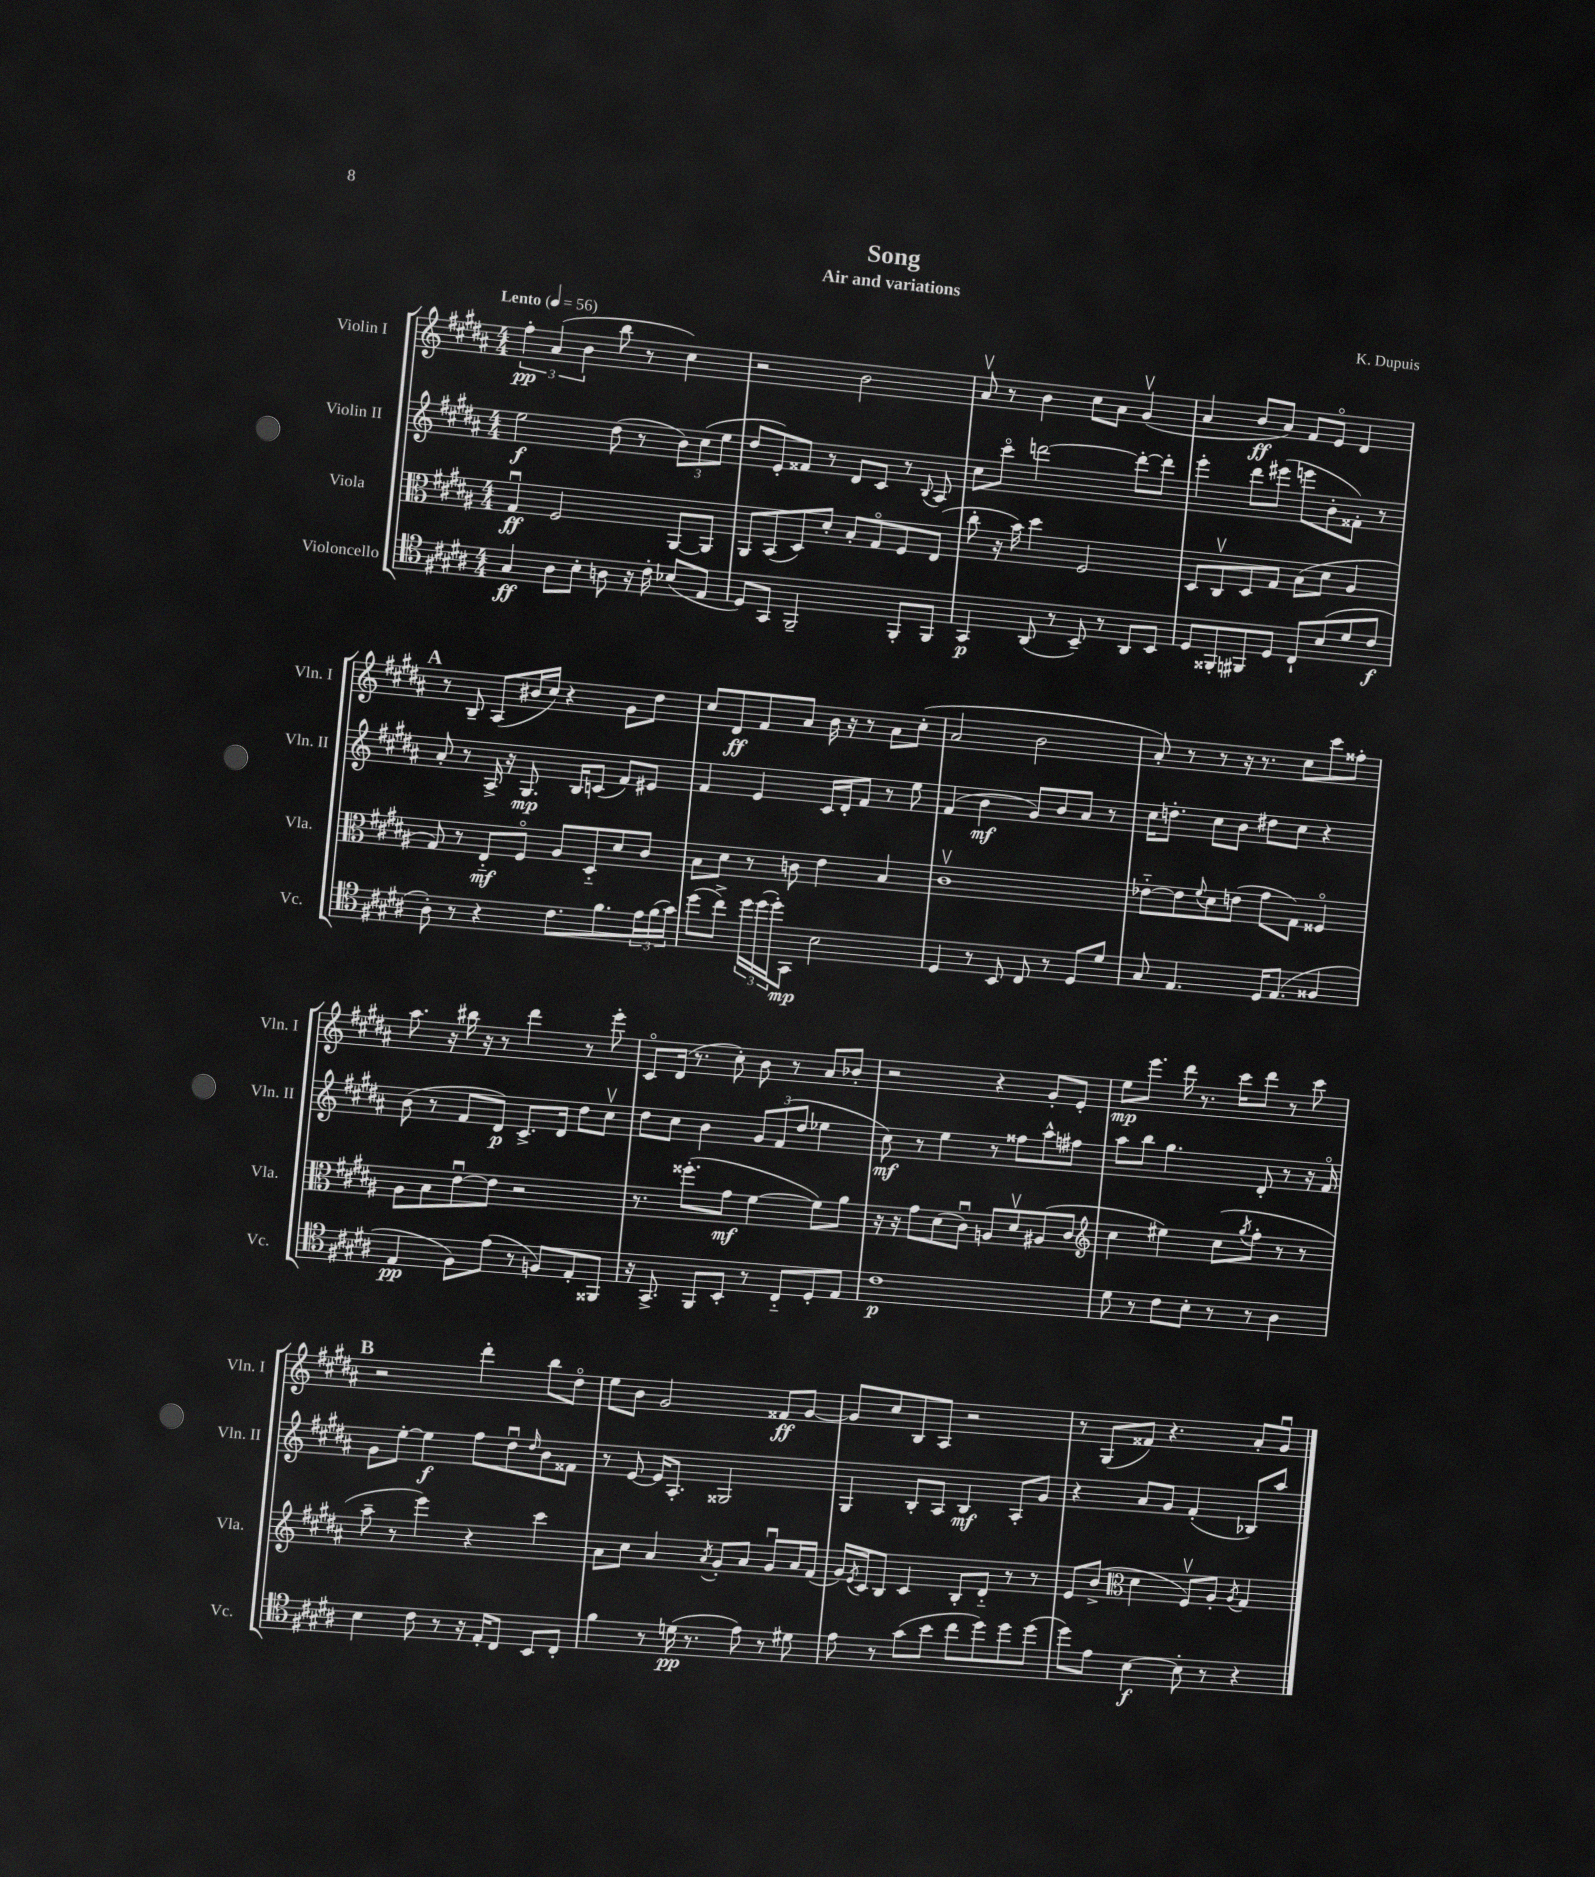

**kern	**kern	**kern	**kern
*staff4	*staff3	*staff2	*staff1
*clefC4	*clefC3	*clefG2	*clefG2
*k[f#c#g#d#a#]	*k[f#c#g#d#a#]	*k[f#c#g#d#a#]	*k[f#c#g#d#a#]
*M4/4	*M4/4	*M4/4	*M4/4
*MM56	*MM56	*MM56	*MM56
4G#	4G#u	2ee	6ff#'
.	.	.	(6a#
8A#	2F#	.	.
.	.	.	6b
8B'	.	.	.
8A	.	(8dd#	8bb
16r	.	8r	8r
16c#'	.	.	.
(8B-	[8AA#	12b)	4cc#)
.	.	(12cc#	.
8E	8AA#]	.	.
.	.	12ee	.
=	=	=	=
8D#)	8AA#	8dd#	2r
8GG#	(8BB	8e')	.
2FF#~	8D#)	8f##	.
.	8d#'	8r	.
.	8B'	8d#	2b
.	8G#o	8c#	.
8FF#'	8F#	8r	.
.	.	8qqB	.
8FF#	(8E	8A#	.
=	=	=	=
4GG#	8cc#'	8cc#	8a#v
.	16r	8ccc#o	8r
.	16b)	.	.
(8AA#	4dd#	[2ddd	4b
8r	.	.	.
8BB~)	2F#	.	8cc#
8r	.	.	8a#
8AA#	.	8ddd'_	(4g#v
8BB	.	8ddd']	.
=	=	=	=
8D#	8D#	4eee'	4a#
8FF##'	8C#v	.	.
8FF#	8D#	8ddd#	8b
8D#	8G#	(8eee#	8a#)
8C#`	(8B	8eee	8f#
(8B	8d#	8b'	8eo
8d#	4A#	8f##')	4d#
8c#	.	8r	.
=	=	=	=
8A#')	8G#)	8a#'	8r
8r	8r	8r	8B~
4r	8E'~	16A#^	(8A#
.	.	16r	.
.	8F#o	8.G#	16b#
.	.	.	16cc#)
8.c#	8A#	.	4r
.	.	16B	.
.	8D#'~	(8c	.
8.f#	.	.	.
.	8d#	8f#)	8g#
24e	8c#	8e#	8dd#
(24f#	.	.	.
24g#)	.	.	.
=	=	=	=
(8dd#	8B	4f#	8cc#
8cc#^)	8d#	.	8d#
24dd#	8r	4e	8f#
(24dd#	.	.	.
24dd#')	.	.	.
8GG#	8c	.	8a#
2B	4e	16c#	16b
.	.	16d#'	16r
.	.	8f#	8r
.	4B	8r	8a#
.	.	8ee	(8cc#'
=	=	=	=
4D#	1c#v	(4f#	2a#
8r	.	4b	.
8BB	.	.	.
8C#	.	8g#)	2b
8r	.	8b	.
8D#	.	8a#	.
8d#	.	8r	.
=	=	=	=
8G#	[8e-'~	16cc#	8a#')
.	.	8.dd'	.
4.E	8e-]	.	8r
.	8qqf#	.	.
.	8d#	8cc#	8r
.	(8e	8b	16r
.	.	.	8.r
16D#	8g#	8dd#	.
(8.E	.	.	.
.	8G#)	8cc#	8cc#
4F##	4F##o	4r	8ccc#
.	.	.	8ff##'
=	=	=	=
4E	8A#	(8b	8.aa#
.	8B	8r	.
.	.	.	16r
8F#)	[8eu	8f#	16bb#
.	.	.	16r
(8e	8e]	8d#)	8r
8r	2r	8.c#^	4ddd#
8F)	.	.	.
.	.	16d#	.
8E'	.	8dd#	8r
8FF##	.	8cc#v	8eee'
=	=	=	=
16r	8.r	8dd#	8c#o
8.GG#^	.	.	.
.	.	8cc#	(16d#
.	(8.ff##'	.	8.r
8FF#	.	4b	.
8BB'	8g#	.	8cc#')
8r	[4f#	12g#	8b
.	.	(12f#	.
8C#'~	.	.	8r
.	.	12dd#	.
8D#'	8f#])	4ee-	8a#
8E	8a#	.	8b-'
=	=	=	=
1c#	16r	8cc#)	2r
.	16r	.	.
.	8g#	8r	.
.	(8d#	4ee	.
.	8c#u)	.	.
.	8A	8r	4r
.	8d#v	8ff##	.
.	(8A#	8aa#^^	8g#'
.	8c#	8ff#	8e'
=	=	=	=
*	*clefG2	*	*
8d#	4cc#	8aa#	8ee
8r	.	8bb	8.eee
8c#	4ee#)	4.gg#	.
.	.	.	16ddd#
8B'	.	.	8.r
8r	(8cc#	.	.
.	.	.	16ccc#
.	8qgg#	.	.
8r	8ff#'	8d#'	8ddd#
4A#	8r	8r	8r
.	8r	16r	8ccc#
.	.	16f#o	.
=	=	=	=
4B	8aa#~	8g#	2r
.	8r	[8ee'	.
8c#	4eee)	4ee]	.
8r	.	.	.
16r	4r	8ff#	4ddd#'
16E'	.	.	.
8C#	.	8dd#u	.
.	.	16qqdd#	.
8BB	4ccc#	8b	8bb
8C#'	.	8f##	8dd#o
=	=	=	=
4f#	8a#	8r	8ee
.	8cc#	[8e	8b
8r	4a#	16e]	2g#
.	.	8.A#'	.
(16d	.	.	.
8.r	.	.	.
.	8qa#	.	.
.	8g#'	2G##	.
8e)	8a#	.	.
8r	8g#u	.	8f##
8d#	16a#	.	[8g#
.	(16f#	.	.
=	=	=	=
8e	16g#)	4G#	8g#]
.	8qe	.	.
.	16c#	.	.
8r	8B	.	8cc#
(8g#	4c#	8B'	8B
8b	.	8A#	8A#
8cc#	8B'	4B	2r
8dd#)	8d#'~	.	.
8dd#	8r	8A#'	.
(8dd#	8r	8g#	.
=	=	=	=
8dd#)	8e	4r	8r
8e	(8b^	.	(8G#
*	*clefC3	*	*
[4B	4d#	8a#	8f##)
.	.	8g#	4.r
8B']	8F#v)	(4f#'	.
8r	8A#'	.	.
.	8qA#	.	.
4r	4G#	8B-)	8a#'
.	.	8aa#	8g#u
==	==	==	==
*-	*-	*-	*-
